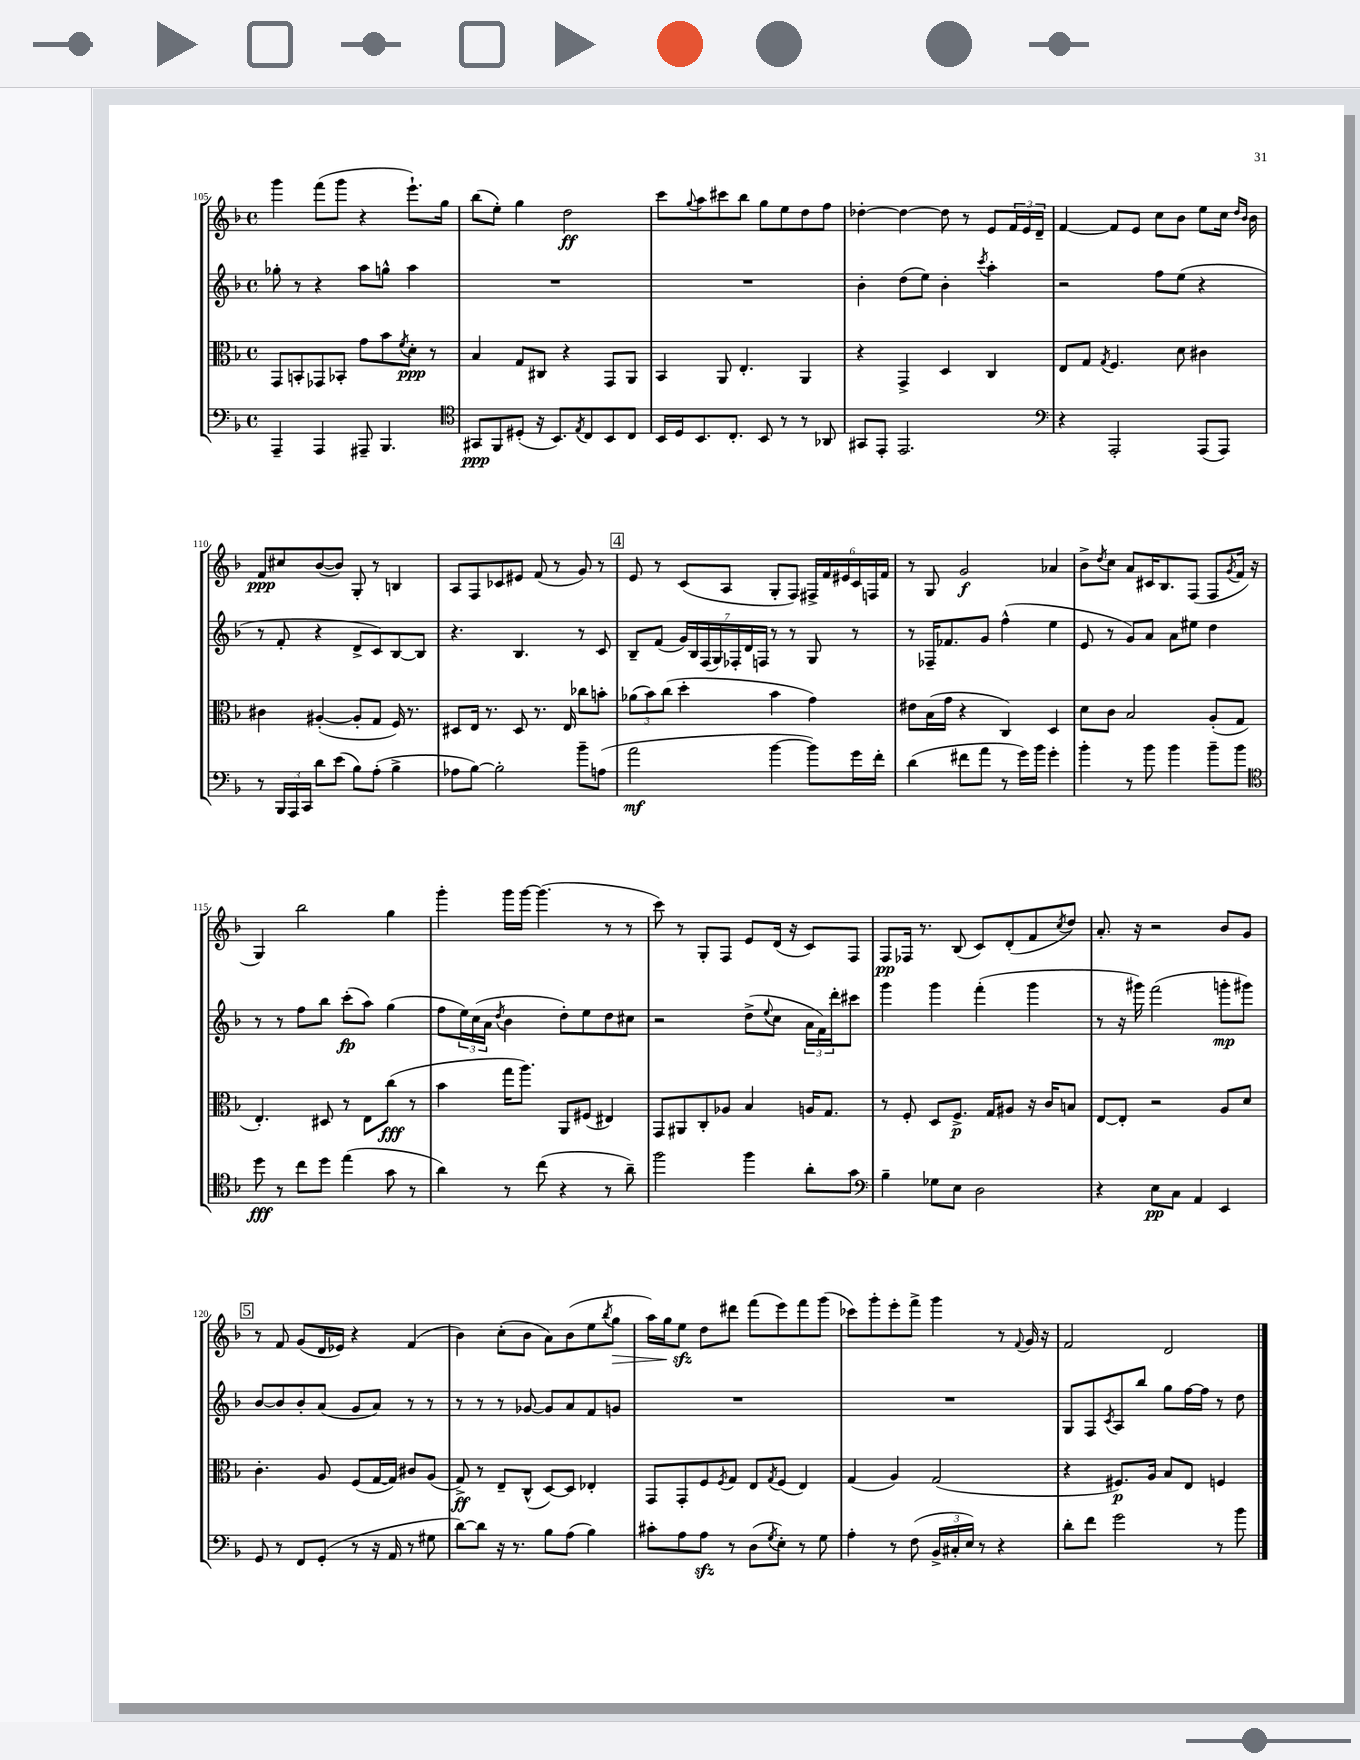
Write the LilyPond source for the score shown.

<<
\new StaffGroup <<
\new Staff = "s0" {
    \clef treble \key f \major \defaultTimeSignature \time 4/4
    g'''4 f'''8( g'''8 r4 e'''8.-!) g''16 |
    bes''8( e''8-.) g''4 d''2\ff |
    c'''8 \appoggiatura { g''8 } a''8 cis'''8 bes''8 g''8 e''8 d''8 f''8 |
    des''4~-. des''4~ des''8 r8 e'8 \tuplet 3/2 { f'16 e'16 d'16-- } |
    f'4~ f'8 e'8 c''8 bes'8 e''8 c''16 \grace { d''16 bes'16 } bes'16 |
    f'8\ppp cis''8 bes'8~( bes'8) g8-. r8 b4 |
    a8 f8 ces'8 eis'8 f'8( r8 g'8) r8 |
    \mark \markup { \box "4" } e'8 r8 c'8( a8 g8-. f8) \tuplet 6/4 { fis16-> f'16 eis'16 c'16 f16 f'16 } |
    r8 g8 g'2\f aes'4 |
    bes'8-> \acciaccatura { d''8 } c''8 a'8 cis'16 bes8. f8( f8 \acciaccatura { g'8 } f'16 r16 |
    g4) bes''2 g''4 |
    g'''4-. g'''16 g'''16~ g'''4.( r8 r8 |
    c'''8) r8 g8-. f8 e'8 d'16( r16 c'8) f8 |
    f8\pp fes16 r8. bes8( c'8) d'8-.( f'8 \acciaccatura { c''8 } d''8) |
    a'8.-. r16 r2 bes'8 g'8 |
    \mark \markup { \box "5" } r8 f'8 g'8( d'16 ees'16) r4 f'4( |
    bes'4) c''8-.( bes'8 a'8) bes'8( e''8 \acciaccatura { bes''8 } g''8\> |
    a''16) g''16 e''8\sfz\! d''8 dis'''8 f'''8( e'''8) f'''8 g'''8( |
    ces'''8) g'''8-. e'''8-. f'''8-> g'''4 r8 \appoggiatura { f'8 } g'16 r16 |
    f'2 d'2 \bar "|." |
}
\new Staff = "s1" {
    \clef treble \key f \major \defaultTimeSignature \time 4/4
    ges''8-. r8 r4 a''8 g''8-^ a''4 |
    R1 |
    R1 |
    bes'4-. d''8( e''8) bes'4-. \acciaccatura { c'''8 } a''4-. |
    r2 f''8 e''8( r4 |
    r8 f'8-. r4 d'8-> c'8) bes8~ bes8 |
    r4. bes4. r8 c'8 |
    \mark \markup { \box "4" } bes8-- f'8( \tuplet 7/4 { g'16) bes16 f16( g16) fes16-. d'16 f16 } r8 r8 g8 r8 |
    r8 fes16-- fes'8. g'8 f''4-^( e''4 |
    e'8 r8 g'8) a'8 a'8 eis''8 d''4 |
    r8 r8 f''8 bes''8 c'''8-.\fp( a''8) g''4( |
    f''8 \tuplet 3/2 { e''16) c''16( a'16 } \acciaccatura { d''8 } bes'4 d''8-.) e''8 d''8 cis''8 |
    r2 d''8->( \appoggiatura { e''8 } c''8 \tuplet 3/2 { a'16 f'16) d'''16-. } cis'''8 |
    g'''4 g'''4 f'''4-.( g'''4 |
    r8 r16 gis'''16) f'''2( g'''8-.\mp gis'''8) |
    \mark \markup { \box "5" } bes'8~ bes'8 bes'8-. a'8( g'8 a'8) r8 r8 |
    r8 r8 r8 ges'8~ ges'8 a'8 f'8 g'8 |
    R1 |
    R1 |
    g8 f8 \acciaccatura { c'8 } a8 bes''8 g''8 f''16~ f''16 r8 d''8 \bar "|." |
}
\new Staff = "s2" {
    \clef alto \key f \major \defaultTimeSignature \time 4/4
    g,8 b,8-. ges,8 bes,8-. g'8 bes'8 \acciaccatura { f'8 } d'8-.\ppp r8 |
    bes4 g8 cis8 r4 g,8 a,8 |
    bes,4 a,8 e4.-. a,4 |
    r4 g,4-> d4 c4 |
    e8 g8 \acciaccatura { g8 } f4. d'8 cis'4 |
    cis'4 ais4~-.( ais8-. g8 f16) r8. |
    dis8 e16 r8. dis8 r8. e16 ces''8 b'8-. |
    \mark \markup { \box "4" } \tuplet 3/2 { aes'8( bes'8) c''8( } d''4-. bes'4 g'4) |
    eis'8 bes16( g'16 r4 c4) d4 |
    d'8 c'8 bes2 a8-.( g8 |
    e4.-.) dis8 r8 e8 c''8\fff( r8 |
    bes'4 g''16 a''8.) a,8 fis8( eis4) |
    g,8 ais,8 c8-. aes8 bes4 a16 g8. |
    r8 f8-. d8 f8.->\p g16 ais8 r16 c'16 b8 |
    e8~ e8-. r2 a8 d'8 |
    \mark \markup { \box "5" } c'4.-. a8 f8( g16~ g16) cis'8 a8( |
    g8->\ff) r8 e8-- c8-^( d8~) d8 ees4-. |
    g,8 g,8-. f8 \acciaccatura { f8 } g8 e8 \acciaccatura { g8 } f8( e4) |
    g4( a4) g2( |
    r4 fis8.\p) a16 bes8 e8 f4 \bar "|." |
}
\new Staff = "s3" {
    \clef bass \key f \major \defaultTimeSignature \time 4/4
    a,,4-- a,,4 ais,,8-- bes,,4. |
    \clef tenor gis,8\ppp f,8 dis8-.( r16 bes,8.) \acciaccatura { e8 } c8 bes,8 c8 |
    bes,16 d16 bes,8. c8.-. bes,8 r8 r8 aes,8 |
    gis,8 e,8-. e,2. |
    \clef bass r4 a,,2-. a,,8( a,,8) |
    r8 \tuplet 3/2 { bes,,16 a,,16 c,16 } d'8 e'8( bes8) a8-.( bes4-> |
    aes8 bes8~) bes2-. bes'8-- a8( |
    \mark \markup { \box "4" } a'2\mf bes'4~ bes'8) g'16 f'16-. |
    d'4( fis'8 a'8 r8 g'16) bes'16 g'4-. |
    bes'4-. r8 bes'8 bes'4 bes'8-- bes'8 |
    \clef tenor d''8\fff r8 c''8 d''8 e''4( g'8 r8 |
    a'4) r8 c''8( r4 r8 a'8--) |
    f''2 f''4 a'8-. g'8 |
    \clef bass bes4-- ges8 e8 d2 |
    r4 e8\pp c8 a,4 e,4 |
    \mark \markup { \box "5" } g,8 r8 f,8 g,8-.( r8 r16 a,16 r8 gis8 |
    d'8~) d'8 r16 r8. bes8 a8( bes4) |
    cis'8-. a8 a8\sfz r8 d8( \acciaccatura { g8 } e8-.) r8 g8 |
    a4-. r8 f8( \tuplet 3/2 { bes,16-> cis16-. e16) } r8 r4 |
    d'8-. f'8 g'2 r8 bes'8 \bar "|." |
}
>>
>>
\layout { \context { \Score currentBarNumber = #105 } }
